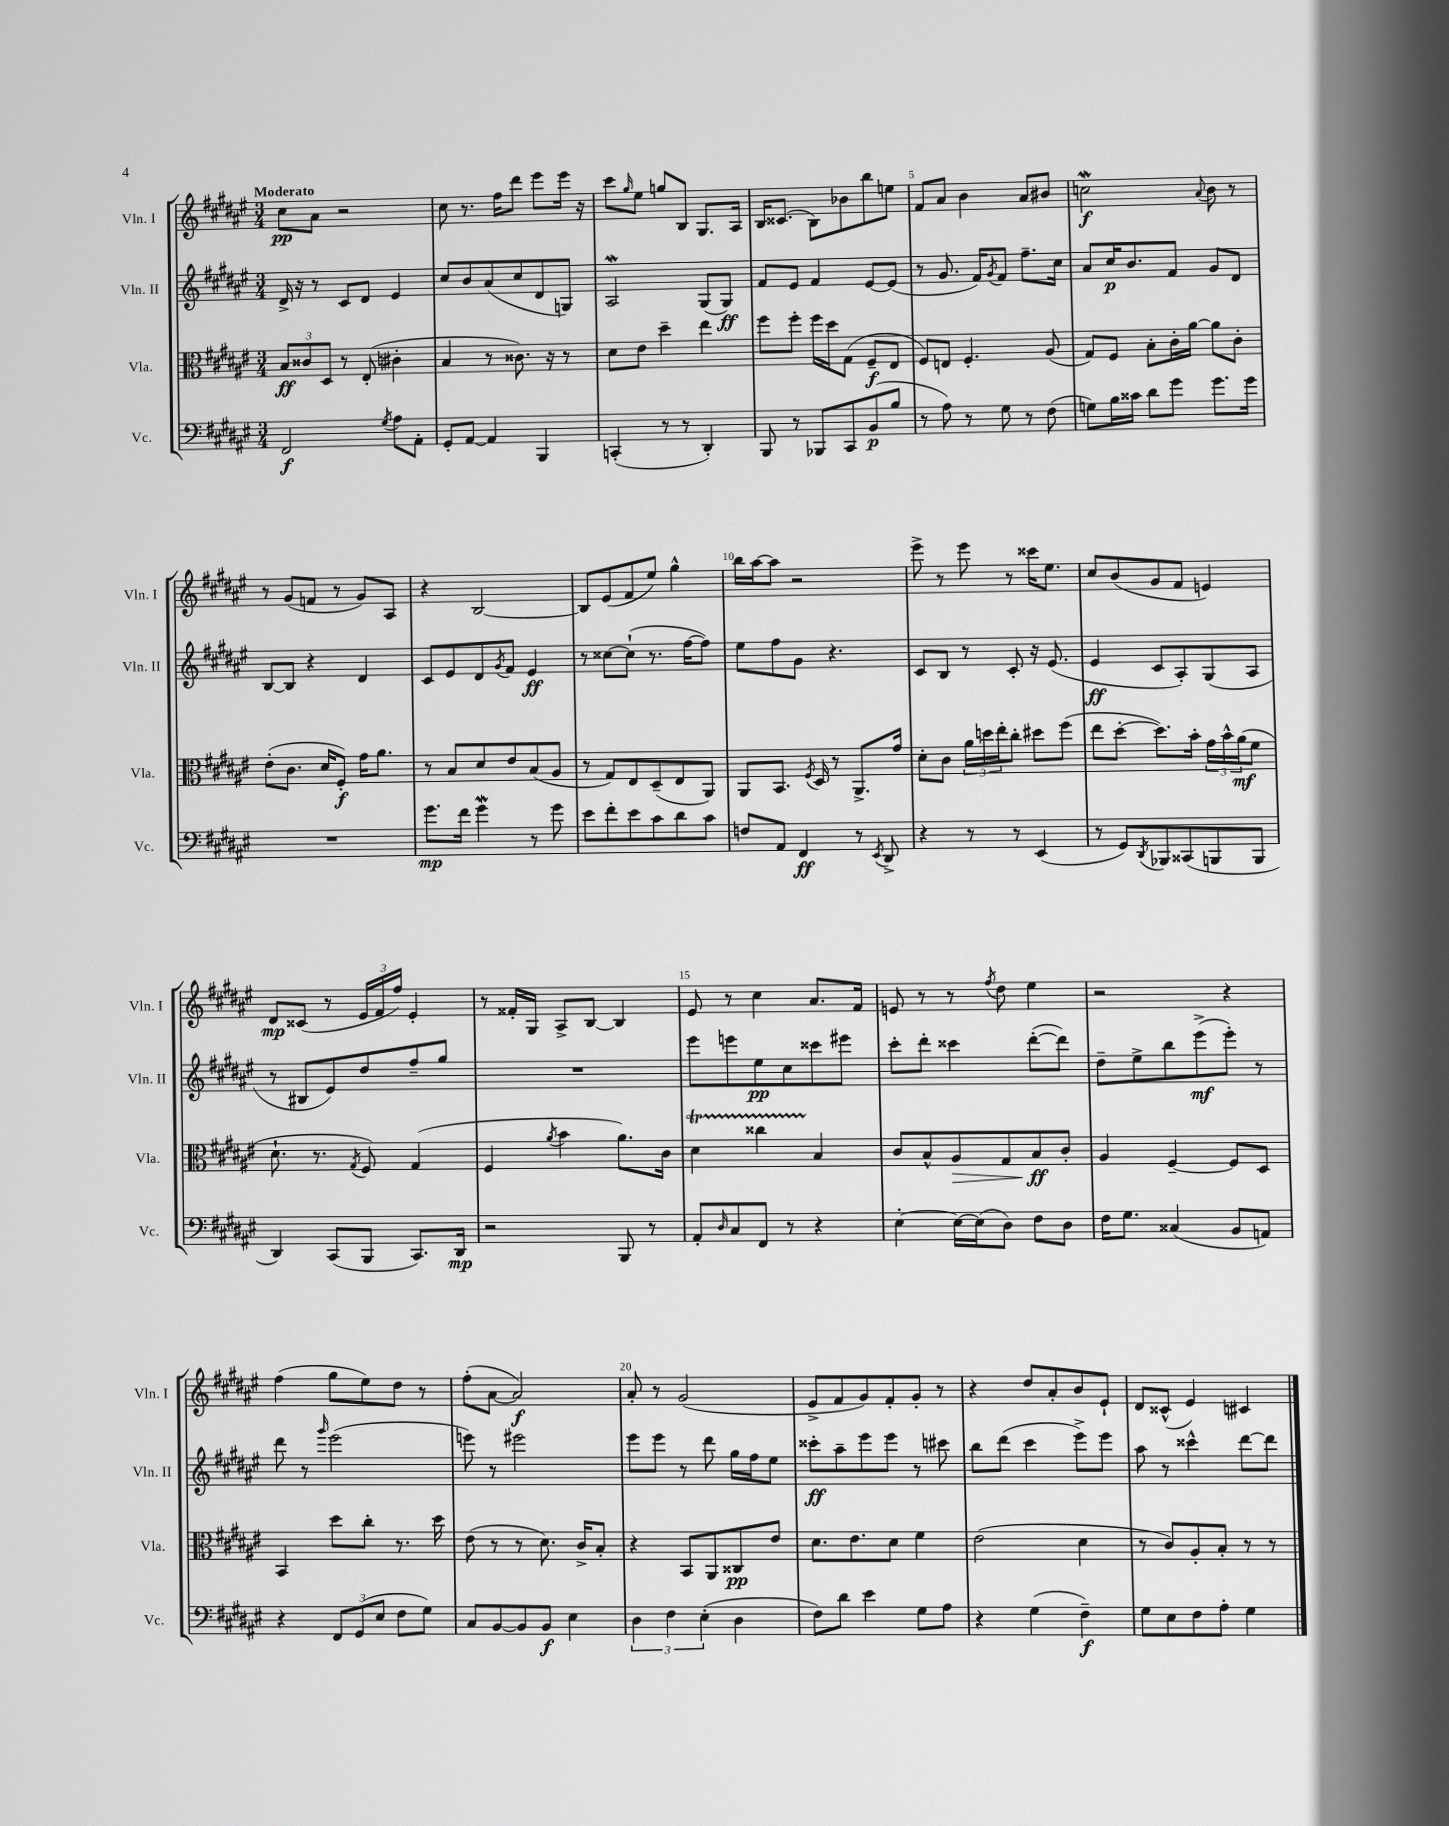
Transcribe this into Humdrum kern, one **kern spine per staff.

**kern	**kern	**kern	**kern
*staff4	*staff3	*staff2	*staff1
*clefF4	*clefC3	*clefG2	*clefG2
*k[f#c#g#d#a#e#]	*k[f#c#g#d#a#e#]	*k[f#c#g#d#a#e#]	*k[f#c#g#d#a#e#]
*M3/4	*M3/4	*M3/4	*M3/4
2FF#/	12B/L	16d#^/	8cc#\L
.	.	16r	.
.	12c##/	.	.
.	.	8r	8a#\J
.	12D#/J	.	.
.	8r	8c#/L	2r
.	(8E#'/	8d#/J	.
8qG#/	.	.	.
8A#\L	4c#'\	4e#/	.
8AA#'\J	.	.	.
=	=	=	=
8GG#'/L	4B/	8cc#/L	8cc#\
[8AA#/J	.	8b/	8.r
4AA#/]	8r	(8a#/	.
.	.	.	16ff#\LK
.	8.c##\)	8cc#/	8ddd#\J
4BBB/	.	8d#/	8eee#\L
.	16r	.	.
.	8r	8G/J)	16eee#\Jk
.	.	.	16r
=	=	=	=
(4CC'/	8d#\L	2A#/	8ccc#\L
.	.	.	16qqgg#/
.	8e#\J	.	8ee#\J
8r	4dd#~\	.	8gg/L
8r	.	.	8B/J
4DD#'/)	4ee#\	(8G#/L	8.G#/L
.	.	8G#/J)	.
.	.	.	16A#/Jk
=	=	=	=
8BBB/	8ff#\L	8f#/L	16B/LK
.	.	.	(8.c##/J
8r	8ff#'\J	8e#/J	.
8BBB-/L	16ff#\LL	4f#/	8B\L)
.	16dd#\J	.	.
8CC#/	(8G#\J	.	8b-\
(8BB/	8F#~/L	[8e#/L	8bb\
8B/J	8E#/J	(8e#/]J	8ee\J
=	=	=	=
8r	8F#/L)	8r	8f#/L
8A#\)	8E/J	8.g#/	8a#/J
8r	4.F#'/	.	4b\
.	.	16f#/LK)	.
.	.	8qg#/	.
8G#\	.	8f#/J	.
8r	.	8.ff#~\L	8a#/L
(8F#\	(8A#/	.	8b#/J
.	.	16cc#\Jk	.
=	=	=	=
8G\L)	8G#/L)	8a#/L	2cc\
16B\L	8F#/J	16cc#/K	.
16c##\JJ	.	8.b/	.
8d#\L	8B'\L	.	.
8g#\J	16c#'\L	8f#/J	.
.	[16a#\JJ	.	.
.	.	.	8qqa#/
8.g#\L	8a#\]L	8g#/L	8b\
.	8c#'\J	8d#/J	8r
16g#\Jk	.	.	.
=	=	=	=
2.r	(8e#'\L	[8B/L	8r
.	8.c#\J	8B/]J	(8g#/L
.	.	4r	8f/J
.	16d#/LK	.	.
.	8F#'/J)	.	8r
.	16g#\LK	4d#/	8g#/L)
.	8.a#\J	.	.
.	.	.	8A#/J
=	=	=	=
8.g#\L	8r	8c#/L	4r
.	8B/L	8e#/	.
16f#\Jk	.	.	.
4g#\	8d#/	8d#/	[2B/
.	.	8qg#/	.
.	8e#/	8f#/J	.
8r	(8B/	4e#/	.
8g#\	8A#/J	.	.
=	=	=	=
8e#\L	8r	8r	8B/]L
8f#'\	8G#/L)	[8cc##\L	(8e#/
8e#\	8E#/	(8cc##`\]J	8f#/
8c#\	(8D#~/	8.r	8ee#/J)
8d#\	8E#/	.	4gg#^^\
.	.	[16ff#\LK	.
8c#\J	8AA#/J)	8ff#\]J)	.
=	=	=	=
8F/L	8AA#/L	8ee#\L	16bb\LL
.	.	.	[16aa#\J
8AA#/J	8.BB/J	8ff#\	8aa#\]J
4FF#/	.	8g#\J	2r
.	8qF#/	.	.
.	16D#/	.	.
.	8r	4.r	.
8r	8.AA#^/L	.	.
8qEE#/	.	.	.
8DD#^/	.	.	.
.	16g#/Jk	.	.
=	=	=	=
4r	8d#'\L	8c#/L	8eee#^\
.	8c#\J	8B/J	8r
8r	24a#\LL	8r	8eee#\
.	24dd\	.	.
.	24ee#'\J	.	.
8r	8cc#'\J	8c#'/	8r
(4EE#/	8dd#\L	16r	16ccc##\LK
.	.	(8.e#/	8.ee#\J
.	(8ff#\J	.	.
=	=	=	=
8r	8ee#\L	4e#/	8cc#/L
8GG#/L)	[8dd#'\J	.	(8b/
8qDD#/	.	.	.
8BBB-/	8.dd#\]L)	8c#/L	8g#/
(8CC##/	.	8A#'/)	8f#/J
.	16b'\Jk	.	.
8BBB/	24g#\LL	(8G#/	4e/)
.	24b^^\	.	.
.	(24a#\J	.	.
8BBB/J	8f#\J	8A#/J	.
=	=	=	=
4DD#/)	8.d#`\	8r	8d#/L
.	.	8B#/L	(8c##/J
.	8.r	.	.
(8CC#/L	.	8e#/)	8r
.	8qG#/	.	.
8BBB/J	8F#/)	8dd#/	24e#/LL
.	.	.	24f#/
.	.	.	24ff#/JJ)
8.CC#/L)	(4G#/	8ff#~/	4e#'/
.	.	8gg#/J	.
16DD#/Jk	.	.	.
=	=	=	=
2r	4F#/	2.r	8r
.	.	.	16f##'/LL
.	.	.	16G#/JJ
.	8qa#/	.	.
.	4b\	.	8A#^/L
.	.	.	[8B/J
8BBB/	8.a#\L)	.	4B/]
8r	.	.	.
.	16c#\Jk	.	.
=	=	=	=
8AA#'/L	4d#\	8eee#\L	8e#/
16qqD#/	.	.	.
8C#/	.	8eee\	8r
8FF#/J	4cc##\	8ee#\	4cc#\
8r	.	8cc#\	.
4r	4B/	8ccc##\	8.a#/L
.	.	8eee#\J	.
.	.	.	16f#/Jk
=	=	=	=
[4E#'\	8c#/L	8ccc#'\L	8e/
.	8B^^/	8ddd#'\J	8r
16E#\_LL	8A#/	4ccc##\	8r
(16E#\]J	.	.	.
.	.	.	8qff#/
8D#\J)	8G#/	.	8dd#\
8F#\L	8B/	([8ddd#'\L	4ee#\
8D#\J	8c#'/J	8ddd#\]J)	.
=	=	=	=
16F#\LK	4A#/	8dd#~\L	2r
8.G#\J	.	.	.
.	.	8ee#^\	.
(4C##/	[4F#~/	8bb\	.
.	.	(8eee#^\	.
8BB/L	8F#/]L	8eee#'\J)	4r
8AA/J)	8D#/J	8r	.
=	=	=	=
4r	4BB/	8ddd#\	(4ff#\
.	.	8r	.
.	.	16qqggg#/	.
12FF#/L	8dd#\L	(2eee#\	8gg#\L
(12GG#/	.	.	.
.	8cc#'\J	.	8ee#\)
12E#/J	.	.	.
8F#\L	8.r	.	8dd#\J
8G#\J)	.	.	8r
.	16dd#\	.	.
=	=	=	=
8C#/L	(8e#\	8eee\)	(8ff#'\L
[8BB/	8r	8r	[8a#\J
8BB/]	8r	2eee#\	2a#/])
8BB/J	8.d#\)	.	.
4E#\	.	.	.
.	16c#^/LK	.	.
.	8B'/J	.	.
=	=	=	=
6D#\	4r	8eee#\L	8a#'/
.	.	8eee#\J	8r
6F#\	.	.	.
.	8BB/L	8r	(2g#/
(6E#'\	.	.	.
.	8AA#/	8ddd#\	.
4D#\	8C##/	16gg#\LL	.
.	.	16ff#\J	.
.	8e#/J	8ee#\J	.
=	=	=	=
8F#\L)	8.d#\L	8ccc##'\L	8e#^/L
8d#\J	.	8aa#~\	8f#/
.	8.e#\	.	.
4e#\	.	8eee#\	8g#/)
.	8d#\J	8eee#\J	8f#'/
8G#\L	4f#\	8r	8g#'/J
8A#\J	.	8ccc#\	8r
=	=	=	=
4r	(2e#\	8bb\L	4r
.	.	(8ddd#\J	.
(4G#\	.	4ccc#\	8dd#/L
.	.	.	8a#'/
4F#~\)	4d#\	8eee#^\L)	8b/
.	.	8eee#\J	8e#`/J
=	=	=	=
8G#\L	8r	8aa#\	8d#/L
8E#\	8c#/L)	8r	(8c##^^/J
8F#\	8A#'/	4ccc##^^\	4e#/)
8A#'\J	8B'/J	.	.
4G#\	8r	[8ddd#\L	4c#/
.	8r	8ddd#\]J	.
==	==	==	==
*-	*-	*-	*-
